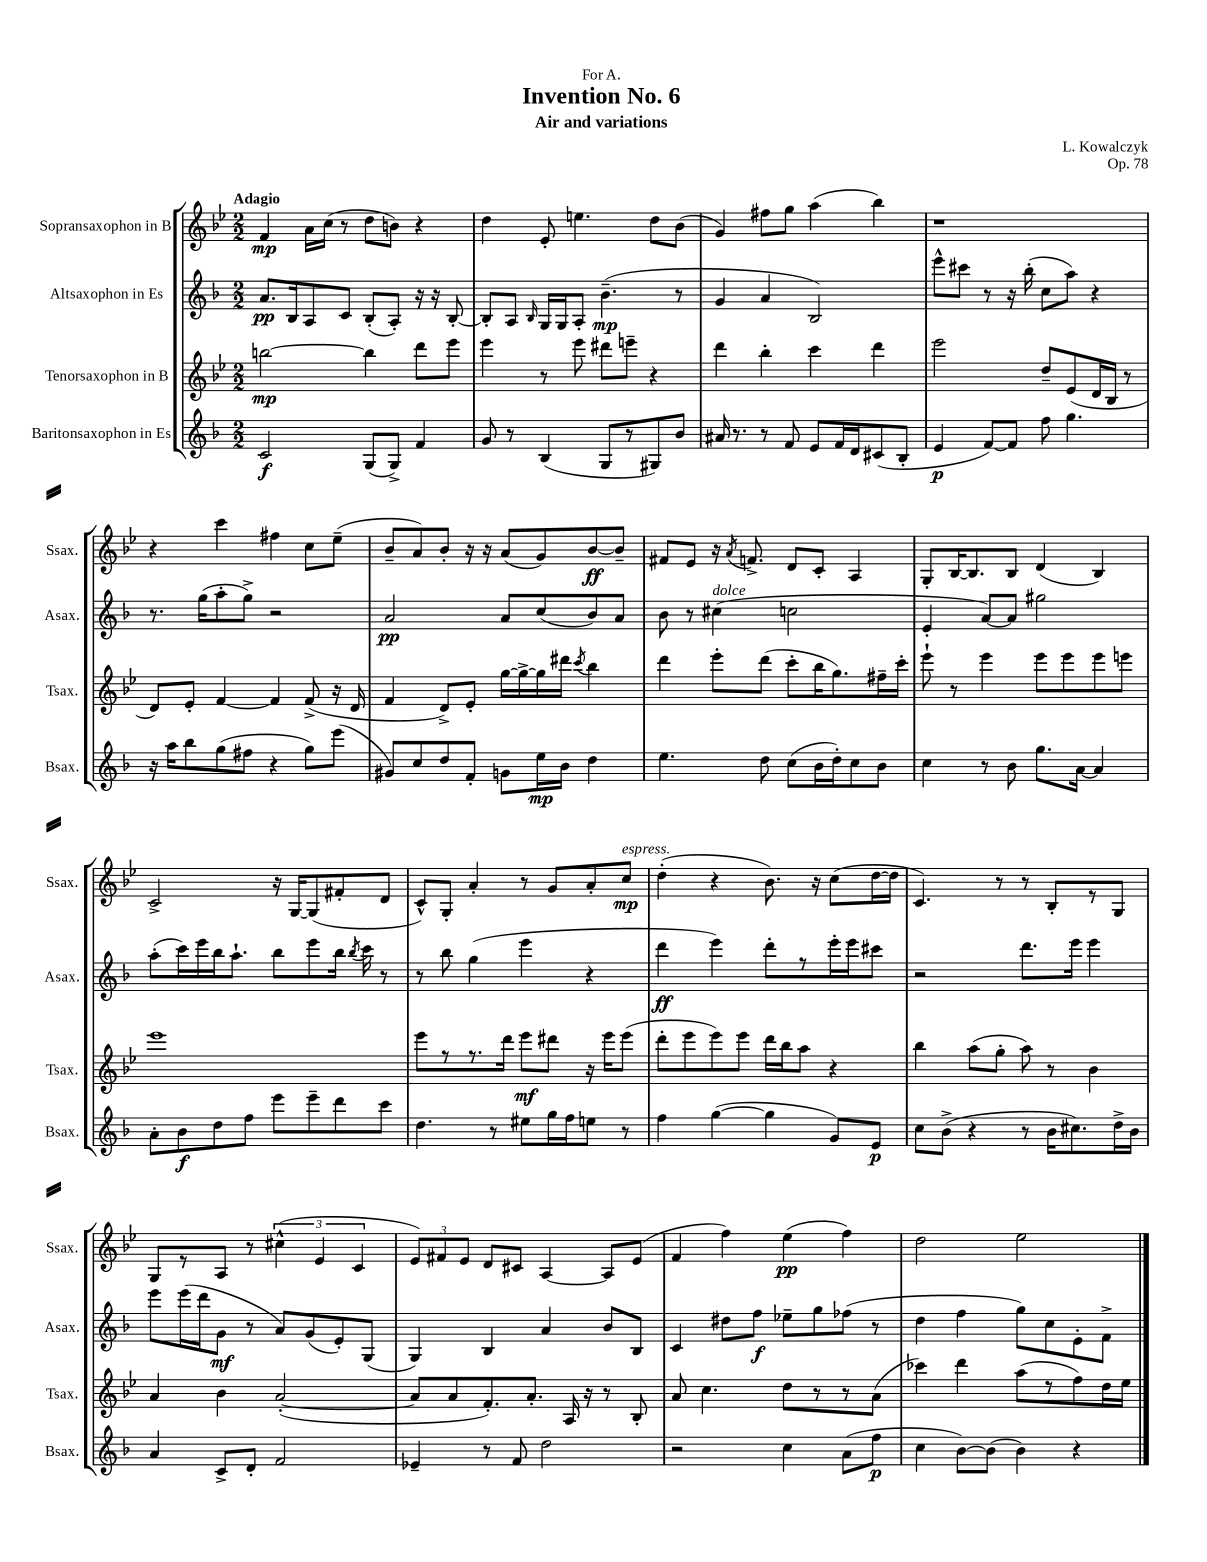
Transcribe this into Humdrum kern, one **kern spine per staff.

**kern	**dynam	**kern	**dynam	**kern	**dynam	**kern	**dynam
*part4	*part4	*part3	*part3	*part2	*part2	*part1	*part1
*staff4	*staff4	*staff3	*staff3	*staff2	*staff2	*staff1	*staff1
*I"Baritonsaxophon in Es	*	*I"Tenorsaxophon in B	*	*I"Altsaxophon in Es	*	*I"Sopransaxophon in B	*
*I'Bsax.	*	*I'Tsax.	*	*I'Asax.	*	*I'Ssax.	*
*clefG2	*	*clefG2	*	*clefG2	*	*clefG2	*
*k[b-]	*	*k[b-e-]	*	*k[b-]	*	*k[b-e-]	*
*M2/2	*	*M2/2	*	*M2/2	*	*M2/2	*
=1	=1	=1	=1	=1	=1	=1	=1
!	!	!	!	!	!	!LO:TX:a:B:t=Adagio	!
2c/	f	[2bbn\	mp	8.a/L	pp	4f/	mp
.	.	.	.	16B-/k	.	.	.
.	.	.	.	8A/	.	16a\LL	.
.	.	.	.	.	.	(16cc\JJ	.
.	.	.	.	8c/J	.	8r	.
(8G/L	.	4bb\]	.	(8B-'/L	.	8dd\L	.
8G^/J)	.	.	.	8A'/J)	.	8bn\J)	.
4f/	.	8ddd\L	.	16r	.	4r	.
.	.	.	.	16r	.	.	.
.	.	8eee-\J	.	[8B-'/	.	.	.
=2	=2	=2	=2	=2	=2	=2	=2
8g/	.	4eee-\	.	8B-'/L]	.	4dd\	.
8r	.	.	.	8A/J	.	.	.
.	.	.	.	16qqB-/	.	.	.
(4B-/	.	8r	.	16G/LL	.	8e-'/	.
.	.	.	.	16G/J	.	.	.
.	.	8eee-\	.	8A'/J	.	4.een\	.
8G/L	.	8ddd#X\L	.	(4.b-~\	mp	.	.
8r	.	8eeen~\J	.	.	.	.	.
8G#X/)	.	4r	.	.	.	8dd\L	.
8b-/J	.	.	.	8r	.	(8b-\J	.
=3	=3	=3	=3	=3	=3	=3	=3
16a#X/	.	4ddd\	.	4g/	.	4g/)	.
8.r	.	.	.	.	.	.	.
8r	.	4bb-'\	.	4a/	.	8ff#X\L	.
8f/	.	.	.	.	.	8gg\J	.
8e/L	.	4ccc\	.	2B-/)	.	(4aa\	.
16f/L	.	.	.	.	.	.	.
16d/J	.	.	.	.	.	.	.
(8c#X/	.	4ddd\	.	.	.	4bb-\)	.
8B-'/J	.	.	.	.	.	.	.
=4	=4	=4	=4	=4	=4	=4	=4
4e/	p	2eee-\	.	8eee^^\L	.	1r	.
.	.	.	.	8ccc#X\J	.	.	.
[8f/L)	.	.	.	8r	.	.	.
8f/J]	.	.	.	16r	.	.	.
.	.	.	.	(16bb-'\	.	.	.
8ff\	.	8dd~/L	.	8cc\L	.	.	.
4.gg\	.	(8e-/	.	8aa\J)	.	.	.
.	.	16d/L	.	4r	.	.	.
.	.	16B-/JJ	.	.	.	.	.
.	.	8r	.	.	.	.	.
!!LO:LB:g=z
=5	=5	=5	=5	=5	=5	=5	=5
16r	.	8d/L)	.	8.r	.	4r	.
16aa\KL	.	.	.	.	.	.	.
8bb-\	.	8e-'/J	.	.	.	.	.
.	.	.	.	(16gg\KL	.	.	.
(8gg\	.	[4f/	.	8aa'\	.	4ccc\	.
8ff#X\J	.	.	.	8gg^\J)	.	.	.
4r	.	4f/]	.	2r	.	4ff#X\	.
8gg\L)	.	(8f^/	.	.	.	8cc\L	.
(8eee\J	.	16r	.	.	.	(8ee-~\J	.
.	.	16d/	.	.	.	.	.
=6	=6	=6	=6	=6	=6	=6	=6
8g#X/L)	.	4f/	.	2a/	pp	8b-~/L	.
8cc/	.	.	.	.	.	8a/)	.
8dd/	.	8d^/L)	.	.	.	8b-'/J	.
8f'/J	.	8e-'/J	.	.	.	16r	.
.	.	.	.	.	.	16r	.
8gn\L	.	[16gg\LL	.	8a/L	.	(8a/L	.
.	.	16gg^\_	.	.	.	.	.
16ee\L	mp	16gg\]	.	(8cc/	.	8g/)	.
16b-\JJ	.	16ddd#X\JJ	.	.	.	.	.
.	.	8qccc/	.	.	.	.	.
4dd\	.	4bb-\	.	8b-/)	.	[8b-/	ff
.	.	.	.	8a/J	.	8b-~/J]	.
=7	=7	=7	=7	=7	=7	=7	=7
4.ee\	.	4ddd\	.	8b-\	.	8f#X/L	.
.	.	.	.	8r	.	8e-/J	.
!	!	!	!	!LO:TX:a:i:t=dolce	!	!	!
.	.	8eee-'\L	.	(4cc#X\	.	16r	.
.	.	.	.	.	.	8qa/	.
.	.	.	.	.	.	8.fn^/	.
8dd\	.	(8ddd\J	.	.	.	.	.
(8cc\L	.	8ccc'\L	.	2ccn\	.	8d/L	.
16b-\L	.	16bb-\K	.	.	.	8c'/J	.
16dd'\J)	.	8.gg\)	.	.	.	.	.
8cc\	.	.	.	.	.	4A/	.
8b-\J	.	16ff#X~\L	.	.	.	.	.
.	.	16ccc'\JJ	.	.	.	.	.
=8	=8	=8	=8	=8	=8	=8	=8
4cc\	.	8eee-`\	.	4e'/	.	8G'/L	.
.	.	8r	.	.	.	[16B-/K	.
.	.	.	.	.	.	8.B-/]	.
8r	.	4eee-\	.	[8a/L)	.	.	.
8b-\	.	.	.	8a/J]	.	8B-/J	.
8.gg\L	.	8eee-\L	.	2gg#X\	.	(4d/	.
.	.	8eee-\	.	.	.	.	.
[16a\Jk	.	.	.	.	.	.	.
4a/]	.	8eee-\	.	.	.	4B-/)	.
.	.	8eeen\J	.	.	.	.	.
!!LO:LB:g=z
=9	=9	=9	=9	=9	=9	=9	=9
8a'\L	.	1eee-	.	(8aa'\L	.	2c^/	.
8b-\	f	.	.	16ccc\L)	.	.	.
.	.	.	.	16eee\	.	.	.
8dd\	.	.	.	16bb-\J	.	.	.
.	.	.	.	8.aa`\J	.	.	.
8ff\J	.	.	.	.	.	.	.
8eee\L	.	.	.	8bb-\L	.	16r	.
.	.	.	.	.	.	[16G/KL	.
8eee~\	.	.	.	8eee\	.	(8G/]	.
8ddd\	.	.	.	16bb-\Jk	.	8f#X'/	.
.	.	.	.	8qbb-/	.	.	.
.	.	.	.	16ccc\	.	.	.
8ccc\J	.	.	.	8r	.	8d/J	.
=10	=10	=10	=10	=10	=10	=10	=10
4.dd\	.	8eee-\L	.	8r	.	8c^^/L)	.
.	.	8r	.	8bb-\	.	8G'/J	.
.	.	8.r	.	(4gg\	.	4a'/	.
8r	.	.	.	.	.	.	.
.	.	16ddd\Jk	.	.	.	.	.
8ee#X\L	.	8eee-\L	mf	4eee\	.	8r	.
16gg\L	.	8ddd#X\J	.	.	.	8g/L	.
16ff\J	.	.	.	.	.	.	.
8een\J	.	16r	.	4r	.	8a'/	.
.	.	16eee-\KL	.	.	.	.	.
!	!	!	!	!	!	!LO:TX:a:i:t=espress.	!
8r	.	(8eee-\J	.	.	.	8cc/J	mp
=11	=11	=11	=11	=11	=11	=11	=11
4ff\	.	8ddd'\L	.	4ddd\	ff	(4dd'\	.
.	.	8eee-\	.	.	.	.	.
([4gg\	.	8eee-\)	.	4eee\)	.	4r	.
.	.	8eee-\J	.	.	.	.	.
4gg\]	.	16ddd\LL	.	8ddd'\L	.	8.b-\)	.
.	.	16bb-\J	.	.	.	.	.
.	.	8aa\J	.	8r	.	.	.
.	.	.	.	.	.	16r	.
8g/L)	.	4r	.	16eee'\L	.	(8cc\L	.
.	.	.	.	16eee\J	.	.	.
8e/J	p	.	.	8ccc#X\J	.	[16dd\L	.
.	.	.	.	.	.	16dd\JJ]	.
=12	=12	=12	=12	=12	=12	=12	=12
8cc\L	.	4bb-\	.	2r	.	4.c/)	.
(8b-^\J	.	.	.	.	.	.	.
4r	.	(8aa\L	.	.	.	.	.
.	.	8gg'\J	.	.	.	8r	.
8r	.	8aa\)	.	8.ddd\L	.	8r	.
16b-\KL	.	8r	.	.	.	8B-'/L	.
8.cc#X\)	.	.	.	16eee\Jk	.	.	.
.	.	4b-\	.	4eee\	.	8r	.
16dd^\L	.	.	.	.	.	8G/J	.
16b-\JJ	.	.	.	.	.	.	.
!!LO:LB:g=z
=13	=13	=13	=13	=13	=13	=13	=13
4a/	.	4a/	.	8eee\L	.	8G/L	.
.	.	.	.	(16eee\L	.	8r	.
.	.	.	.	16ddd\J	.	.	.
8c^/L	.	4b-\	.	8g\J	mf	8A/J	.
8d'/J	.	.	.	8r	.	8r	.
2f/	.	([2a'/	.	8a/L)	.	(6cc#X^^\	.
.	.	.	.	(8g/	.	.	.
.	.	.	.	.	.	6e-/	.
.	.	.	.	8e'/)	.	.	.
.	.	.	.	.	.	6c/	.
.	.	.	.	(8G/J	.	.	.
=14	=14	=14	=14	=14	=14	=14	=14
4e-X~/	.	8a/L]	.	4G/)	.	12e-/L)	.
.	.	.	.	.	.	12f#X/	.
.	.	8a/	.	.	.	.	.
.	.	.	.	.	.	12e-/J	.
8r	.	8.f'/)	.	4B-/	.	8d/L	.
8f/	.	.	.	.	.	8c#X/J	.
.	.	8.a'/J	.	.	.	.	.
2dd\	.	.	.	4a/	.	[4A/	.
.	.	16A/	.	.	.	.	.
.	.	16r	.	.	.	.	.
.	.	8r	.	8b-/L	.	8A/L]	.
.	.	8B-'/	.	8B-/J	.	(8e-/J	.
=15	=15	=15	=15	=15	=15	=15	=15
2r	.	8a/	.	4c/	.	4f/	.
.	.	4.cc\	.	.	.	.	.
.	.	.	.	8dd#X\L	.	4ff\)	.
.	.	.	.	8ff\J	f	.	.
4cc\	.	8dd\L	.	8ee-X~\L	.	(4ee-\	pp
.	.	8r	.	8gg\	.	.	.
(8a\L	.	8r	.	(8ff-X\J	.	4ff\)	.
8ff\J	p	(8a\J	.	8r	.	.	.
=16	=16	=16	=16	=16	=16	=16	=16
4cc\	.	4ccc-X\)	.	4dd\	.	2dd\	.
[8b-\L)	.	4ddd\	.	4ff\	.	.	.
(8b-\J]	.	.	.	.	.	.	.
4b-\)	.	(8aa\L	.	8gg\L)	.	2ee-\	.
.	.	8r	.	8cc\	.	.	.
4r	.	8ff\)	.	8e'\	.	.	.
.	.	16dd\L	.	8f^\J	.	.	.
.	.	16ee-\JJ	.	.	.	.	.
==	==	==	==	==	==	==	==
*-	*-	*-	*-	*-	*-	*-	*-
